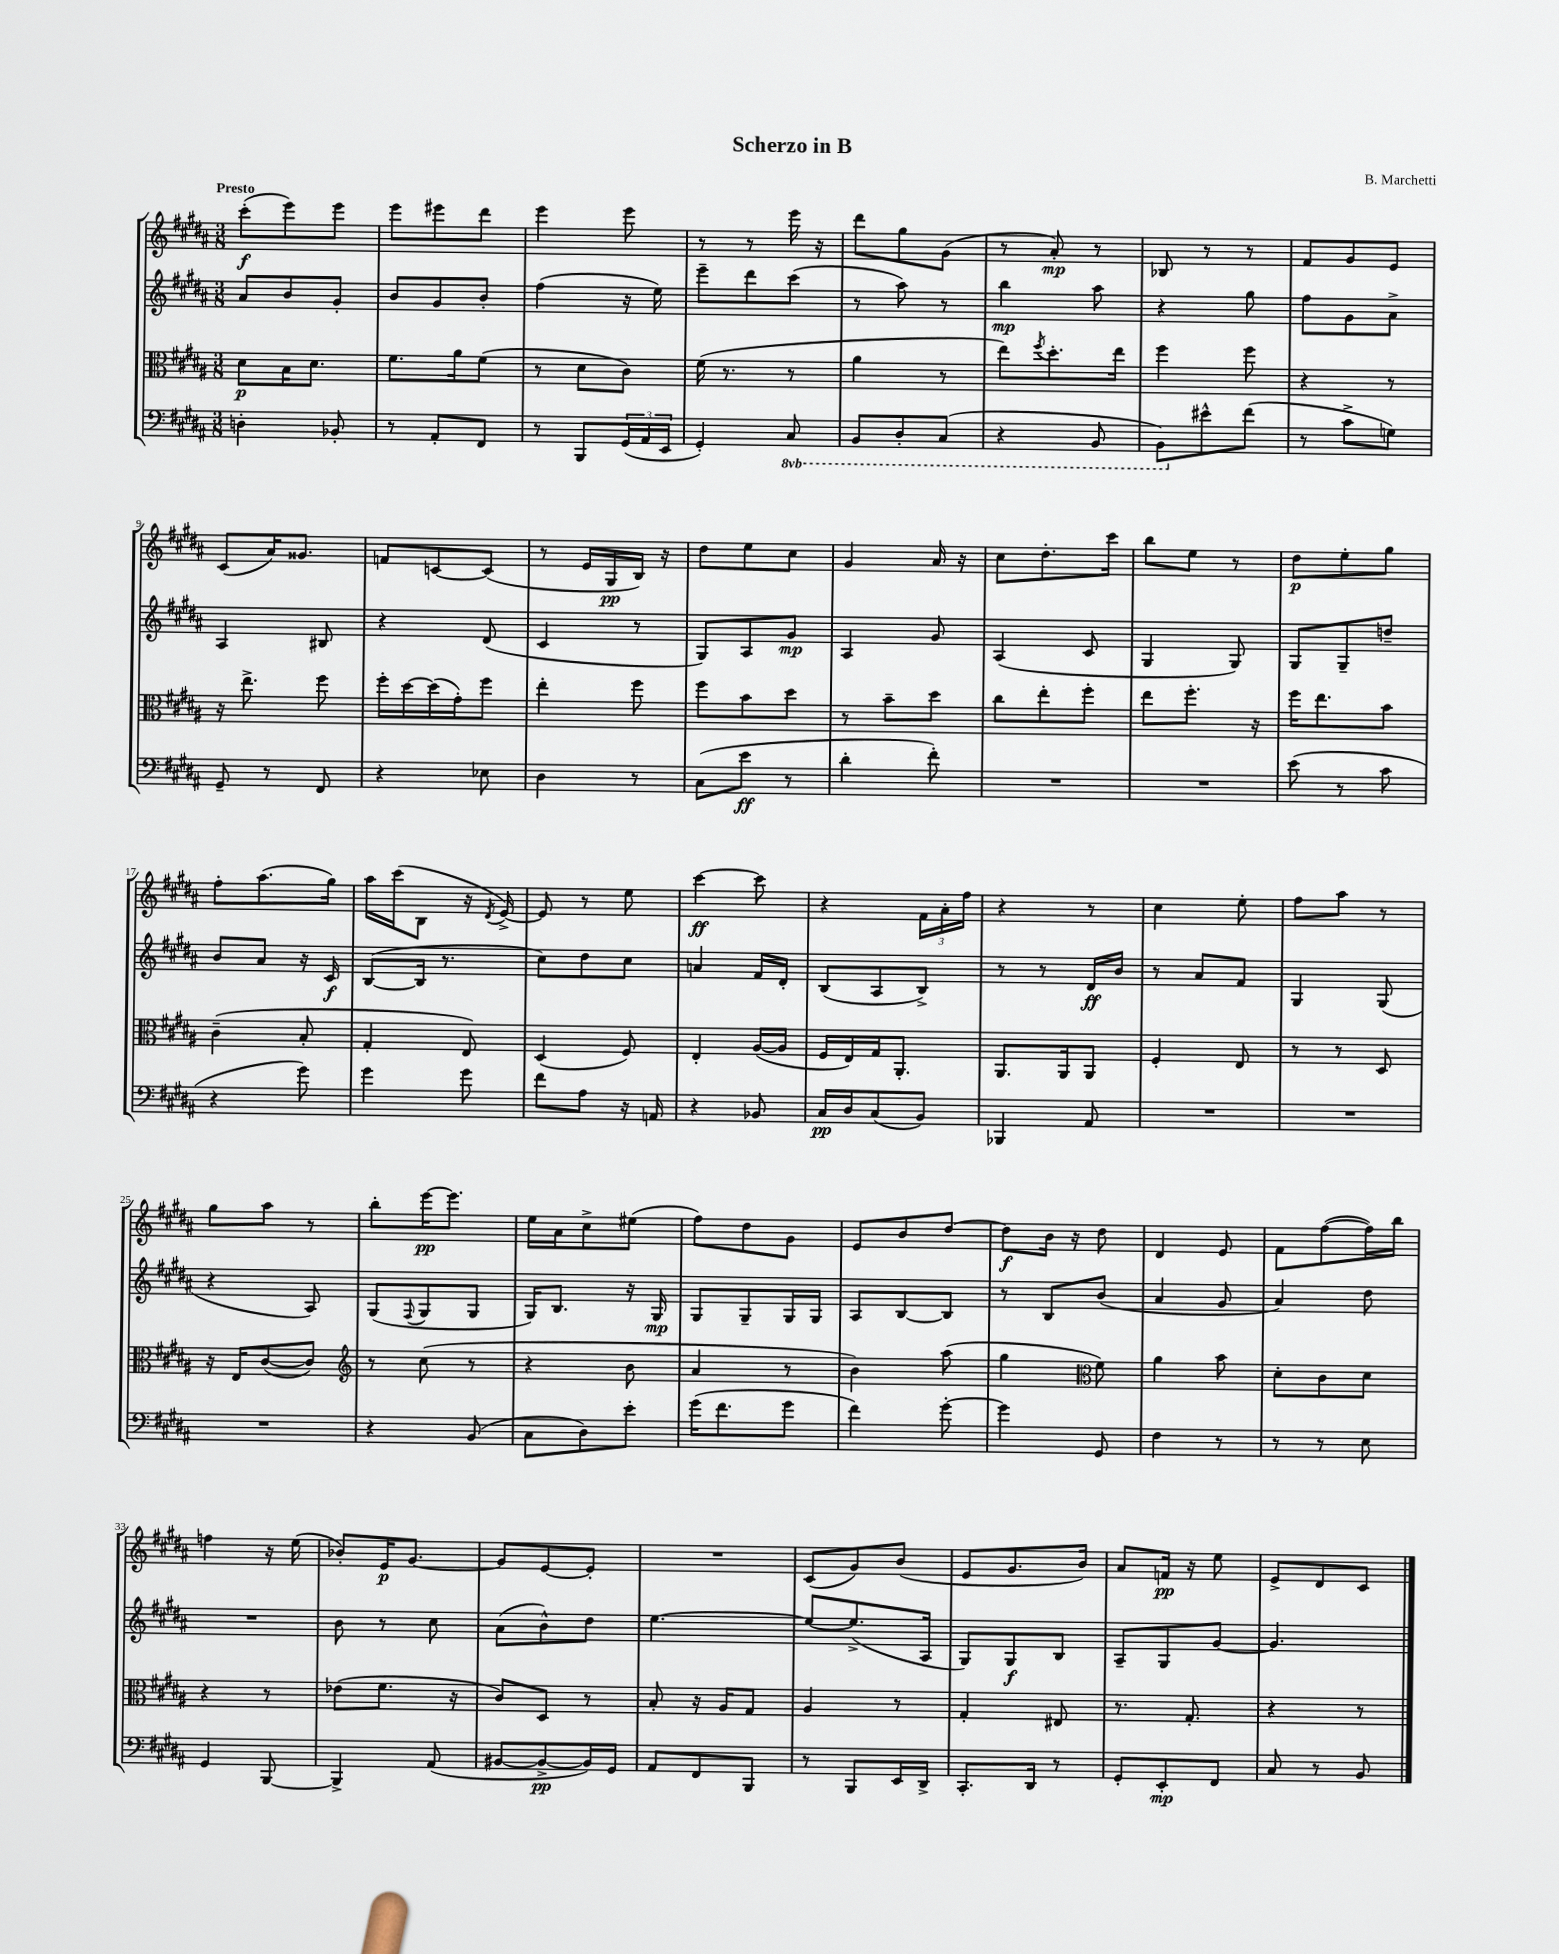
\header { title = "Scherzo in B" composer = "B. Marchetti" }
<<
\new StaffGroup <<
\new Staff = "s0" {
    \clef treble \key b \major \numericTimeSignature \time 3/8 \tempo "Presto"
    cis'''8-.\f( e'''8) e'''8 |
    e'''8 eis'''8 dis'''8 |
    e'''4 e'''8 |
    r8 r8 e'''16 r16 |
    dis'''8 gis''8 gis'8( |
    r8 ais'8-.\mp) r8 |
    bes8 r8 r8 |
    fis'8 gis'8 e'8 |
    cis'8( ais'16) gisis'8. |
    f'8 c'8~ c'8( |
    r8 e'16 gis16\pp b16) r16 |
    dis''8 e''8 cis''8 |
    gis'4 ais'16 r16 |
    cis''8 dis''8.-. cis'''16 |
    b''8 e''8 r8 |
    dis''8\p e''8-. gis''8 |
    fis''8-. ais''8.( gis''16) |
    ais''16 cis'''16( b8 r16 \acciaccatura { dis'8 } e'16~->) |
    e'8 r8 e''8 |
    cis'''4~\ff cis'''8 |
    r4 \tuplet 3/2 { fis'16 ais'16-. fis''16 } |
    r4 r8 |
    cis''4 e''8-. |
    fis''8 ais''8 r8 |
    gis''8 ais''8 r8 |
    b''8-. e'''16~\pp e'''8. |
    e''16 ais'16 cis''8-> eis''8( |
    fis''8) dis''8 gis'8 |
    e'8 b'8 dis''8~ |
    dis''8\f b'16 r16 dis''8 |
    dis'4 e'8 |
    fis'8 fis''8~( fis''16) b''16 |
    f''4 r16 e''16( |
    bes'8-.) e'16\p gis'8.~ |
    gis'8 e'8~ e'8-. |
    R4. |
    cis'8( gis'8) b'8( |
    e'8 gis'8. b'16) |
    ais'8 f'16\pp r16 e''8 |
    e'8-> dis'8 cis'8 \bar "|." |
}
\new Staff = "s1" {
    \clef treble \key b \major \numericTimeSignature \time 3/8
    ais'8 b'8 gis'8-. |
    b'8 gis'8 b'8-. |
    fis''4( r16 e''16) |
    e'''8-- dis'''8 cis'''8( |
    r8 ais''8) r8 |
    b''4\mp ais''8 |
    r4 gis''8 |
    fis''8 gis'8 ais'8-> |
    ais4 bis8 |
    r4 dis'8( |
    cis'4 r8 |
    gis8) ais8 gis'8\mp |
    ais4 gis'8 |
    ais4( cis'8 |
    gis4 gis8) |
    gis8 gis8-- d''8-- |
    b'8 ais'8 r16 cis'16\f |
    b8~( b16 r8. |
    cis''8) dis''8 cis''8 |
    a'4 fis'16 dis'16-. |
    b8( ais8 b8->) |
    r8 r8 dis'16\ff b'16 |
    r8 ais'8 fis'8 |
    gis4 gis8( |
    r4 ais8) |
    gis8( \appoggiatura { fis8 } gis8 gis8 |
    gis16) b8. r16 gis16\mp |
    gis8 gis8-- gis16 gis16 |
    ais8 b8~ b8 |
    r8 b8 b'8( |
    ais'4 gis'8 |
    ais'4) dis''8 |
    R4. |
    b'8 r8 cis''8 |
    ais'8( b'8-^) dis''8 |
    e''4.~ |
    e''8~ e''8.->( ais16 |
    gis8) gis8\f b8 |
    ais8-- gis8 gis'8~ |
    gis'4. \bar "|." |
}
\new Staff = "s2" {
    \clef alto \key b \major \numericTimeSignature \time 3/8
    dis'8\p b16 dis'8. |
    fis'8. ais'16 fis'8( |
    r8 dis'8 cis'8) |
    fis'16( r8. r8 |
    ais'4 r8 |
    e''8) \acciaccatura { fis''8 } dis''8.-. e''16 |
    fis''4 fis''8 |
    r4 r8 |
    r16 e''8.-> fis''8 |
    fis''16-. dis''16~ dis''16( gis'16-.) fis''8 |
    e''4-. fis''8 |
    fis''8 b'8 dis''8 |
    r8 b'8-- dis''8 |
    cis''8 e''8-. fis''8-. |
    e''8 fis''8.-. r16 |
    fis''16 e''8. b'8 |
    cis'4--( b8-. |
    gis4-. e8) |
    dis4( fis8) |
    e4-. ais16~( ais16 |
    fis16 e16) gis16 ais,8.-. |
    ais,8. ais,16 ais,8 |
    fis4-. e8 |
    r8 r8 dis8 |
    r16 e16 cis'8~( cis'8) |
    \clef treble r8 cis''8( r8 |
    r4 b'8 |
    ais'4 r8 |
    b'4) ais''8( |
    gis''4 \clef alto fis'8) |
    ais'4 b'8 |
    dis'8-. cis'8 dis'8 |
    r4 r8 |
    ees'8( fis'8. r16 |
    cis'8) dis8 r8 |
    b8-. r16 ais16 gis8 |
    ais4 r8 |
    gis4-. eis8 |
    r8. gis8.-. |
    r4 r8 \bar "|." |
}
\new Staff = "s3" {
    \clef bass \key b \major \numericTimeSignature \time 3/8 \set Staff.ottavationMarkups = #ottavation-simple-ordinals
    d4-. bes,8-. |
    r8 ais,8-. fis,8 |
    r8 b,,8 \tuplet 3/2 { gis,16( ais,16 e,16 } |
    gis,4-.) \ottava #-1 cis,8 |
    b,,8 dis,8-. cis,8( |
    r4 b,,8 |
    b,,8) \ottava #0 eis'8-^ fis'8( |
    r8 cis'8-> g8) |
    gis,8-- r8 fis,8 |
    r4 ees8 |
    dis4 r8 |
    cis8( e'8\ff r8 |
    dis'4-. fis'8-.) |
    R4. |
    R4. |
    e'8( r8 cis'8 |
    r4 gis'8) |
    gis'4 gis'8 |
    fis'8 ais8 r16 a,16 |
    r4 bes,8 |
    cis16\pp dis16 cis8( b,8) |
    bes,,4 ais,8 |
    R4. |
    R4. |
    R4. |
    r4 b,8( |
    cis8 dis8) e'8-. |
    gis'16( fis'8. gis'8 |
    fis'4) gis'8~-. |
    gis'4 gis,8 |
    fis4 r8 |
    r8 r8 e8 |
    gis,4 b,,8~ |
    b,,4-> ais,8( |
    bis,8~ bis,8~->\pp bis,16) gis,16 |
    ais,8 fis,8 b,,8 |
    r8 b,,8 e,16 dis,16-> |
    cis,8.-. dis,16 r8 |
    gis,8-. e,8-.\mp fis,8 |
    cis8 r8 b,8 \bar "|." |
}
>>
>>
